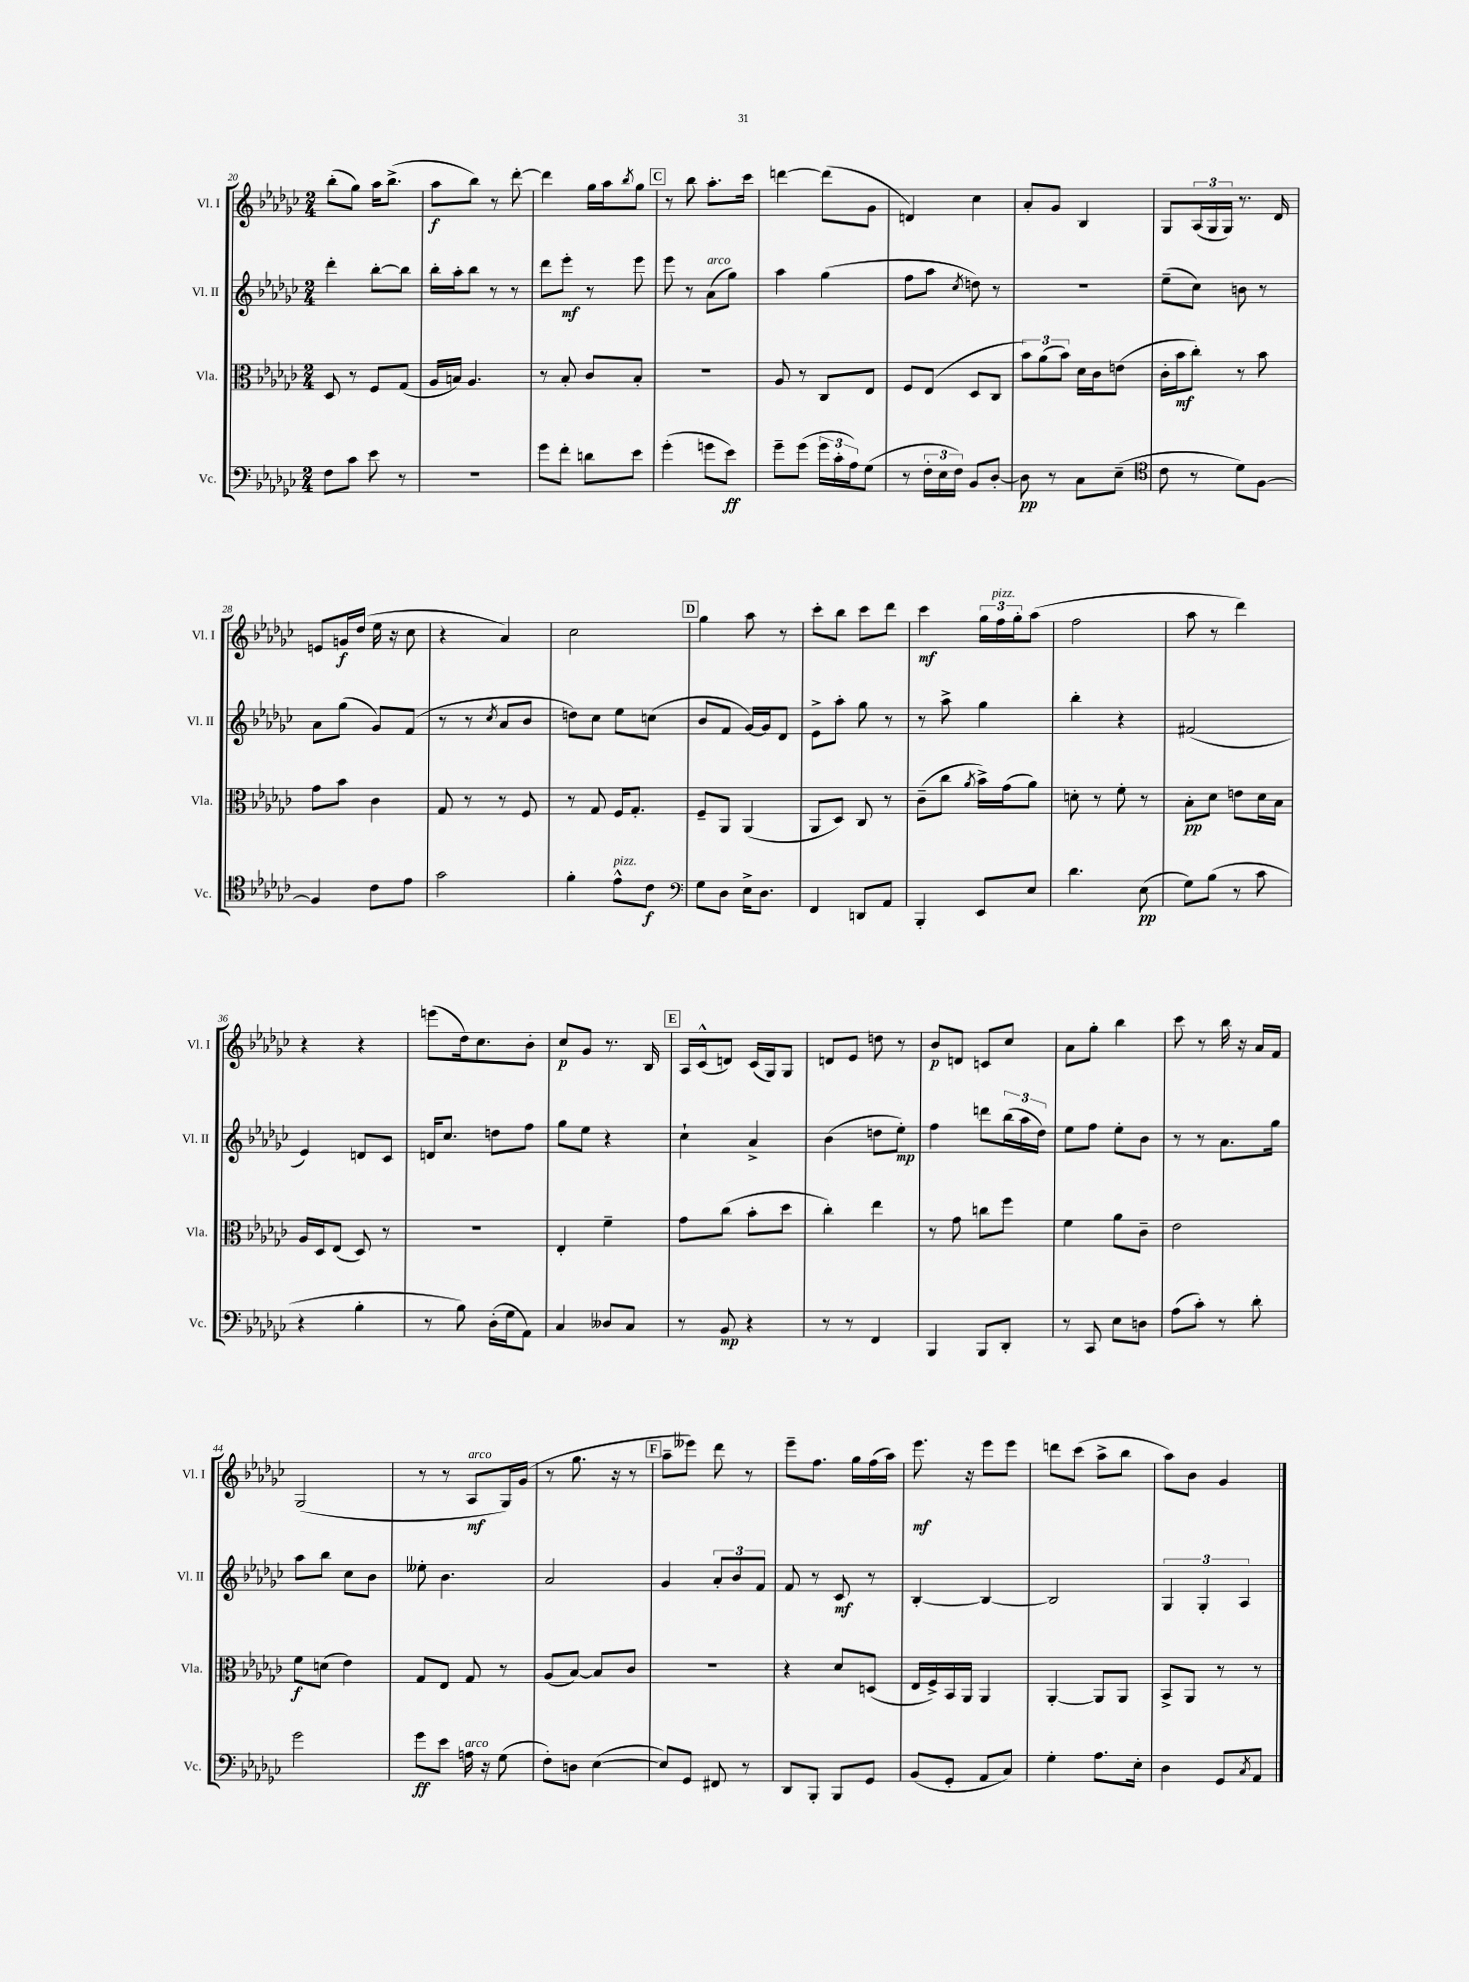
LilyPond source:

<<
\new StaffGroup <<
\new Staff = "s0" \with { instrumentName = "Vl. I" shortInstrumentName = "Vl. I" } {
    \clef treble \key ges \major \numericTimeSignature \time 2/4
    bes''8-.( ges''8) aes''16 bes''8.->( |
    aes''8\f bes''8) r8 des'''8~-. |
    des'''4 ges''16 aes''16 \acciaccatura { bes''8 } ges''8 |
    \mark \markup { \box "C" } r8 bes''8 aes''8.-. ces'''16 |
    d'''4~ d'''8( ges'8 |
    d'4) ces''4 |
    aes'8-. ges'8 bes4 |
    ges8 \tuplet 3/2 { aes16( ges16 ges16) } r8. des'16 |
    e'8 g'16\f des''16( ees''16 r16 ces''8 |
    r4 aes'4) |
    ces''2 |
    \mark \markup { \box "D" } ges''4 aes''8 r8 |
    ces'''8-. bes''8 ces'''8 des'''8 |
    ces'''4\mf \tuplet 3/2 { ges''16 f''16^\markup { \italic "pizz." } ges''16-. } aes''8( |
    f''2 |
    aes''8 r8 des'''4) |
    r4 r4 |
    e'''8( des''16) ces''8. bes'8-. |
    ces''8\p ges'8 r8. bes16 |
    \mark \markup { \box "E" } aes16 ces'16-^( d'8) ces'16( ges16) ges8 |
    d'8 ees'8 d''8 r8 |
    bes'8\p d'8 c'8 ces''8 |
    aes'8 ges''8-. bes''4 |
    ces'''8 r8 bes''16 r16 aes'16 f'16 |
    ges2( |
    r8 r8 aes8\mf^\markup { \italic "arco" } ges16) ges'16( |
    r8 ges''8. r16 r8 |
    \mark \markup { \box "F" } aes''8-- eeses'''8) des'''8 r8 |
    ees'''8-- f''8. ges''16 f''16( aes''16) |
    ees'''8.\mf r16 ees'''8 ees'''8 |
    d'''8 ces'''8( aes''8-> bes''8 |
    aes''8) bes'8 ges'4 \bar "|." |
}
\new Staff = "s1" \with { instrumentName = "Vl. II" shortInstrumentName = "Vl. II" } {
    \clef treble \key ges \major \numericTimeSignature \time 2/4
    des'''4-. bes''8~-. bes''8 |
    bes''16-. aes''16-. bes''8 r8 r8 |
    des'''8 ees'''8-.\mf r8 ees'''8 |
    \mark \markup { \box "C" } ees'''8 r8 aes'8^\markup { \italic "arco" }( ges''8) |
    aes''4 ges''4( |
    f''8 aes''8 \acciaccatura { ces''8 } d''8) r8 |
    r2 |
    ees''8--( ces''8) b'8 r8 |
    aes'8 ges''8( ges'8) f'8( |
    r8 r8 \acciaccatura { ces''8 } aes'8 bes'8 |
    d''8) ces''8 ees''8 c''8( |
    \mark \markup { \box "D" } bes'8 f'8 ges'16~) ges'16 des'8 |
    ees'8-> aes''8-. ges''8 r8 |
    r8 aes''8-> ges''4 |
    bes''4-. r4 |
    fis'2( |
    ees'4) d'8 ces'8 |
    d'16 ces''8. d''8 f''8 |
    ges''8 ees''8 r4 |
    \mark \markup { \box "E" } ces''4-! aes'4-> |
    bes'4( d''8 ees''8-.\mp) |
    f''4 d'''8 \tuplet 3/2 { bes''16( aes''16 des''16) } |
    ees''8 f''8 ees''8-. bes'8 |
    r8 r8 aes'8. ges''16 |
    aes''8 bes''8 ces''8 bes'8 |
    eeses''8-. bes'4. |
    aes'2 |
    \mark \markup { \box "F" } ges'4 \tuplet 3/2 { aes'8-. bes'8 f'8 } |
    f'8 r8 ces'8\mf r8 |
    bes4~-. bes4~ |
    bes2 |
    \tuplet 3/2 { ges4 ges4-. aes4 } \bar "|." |
}
\new Staff = "s2" \with { instrumentName = "Vla." shortInstrumentName = "Vla." } {
    \clef alto \key ges \major \numericTimeSignature \time 2/4
    des8 r8 f8 ges8( |
    aes16 b16) aes4. |
    r8 bes8-. ces'8 bes8-. |
    \mark \markup { \box "C" } r2 |
    aes8 r8 ces8 ees8 |
    f8 ees8( des8 ces8 |
    \tuplet 3/2 { bes'8) aes'8( bes'8) } des'16 ces'16 e'8( |
    ces'16-. bes'16\mf ces''8-.) r8 bes'8 |
    ges'8 bes'8 ces'4 |
    ges8 r8 r8 f8 |
    r8 ges8 f16 ges8.-. |
    \mark \markup { \box "D" } f8-- aes,8 aes,4( |
    aes,8 des8) ces8 r8 |
    ces'8--( ces''8 \acciaccatura { aes'8 } bes'16->) ges'16( aes'8) |
    d'8-. r8 f'8-. r8 |
    bes8-.\pp des'8 e'8 des'16 bes16 |
    aes16 des16 ees8( des8) r8 |
    r2 |
    ees4-. f'4-- |
    \mark \markup { \box "E" } ges'8 ces''8( bes'8-. des''8 |
    ces''4-.) ees''4 |
    r8 ges'8 c''8 f''8 |
    f'4 aes'8 ces'8-- |
    ees'2 |
    f'8\f d'8( ees'4) |
    ges8 ees8 ges8 r8 |
    aes8( bes8~) bes8 ces'8 |
    \mark \markup { \box "F" } r2 |
    r4 des'8 d8( |
    ees16 f16->) bes,16 aes,16 aes,4 |
    aes,4~-. aes,8 aes,8 |
    bes,8-> aes,8 r8 r8 \bar "|." |
}
\new Staff = "s3" \with { instrumentName = "Vc." shortInstrumentName = "Vc." } {
    \clef bass \key ges \major \numericTimeSignature \time 2/4
    f8 ces'8 ees'8 r8 |
    R2 |
    ges'8 f'8-. d'8 ees'8 |
    \mark \markup { \box "C" } ges'4-.( g'8 ees'8\ff) |
    ges'8-- ges'8( \tuplet 3/2 { ges'16 ces'16-. aes16) } ges8( |
    r8 \tuplet 3/2 { f16-. ees16 f16) } bes,8 des8~-. |
    des8\pp r8 ces8 ees8--( |
    \clef tenor ces'8 r8 des'8) f8~ |
    f4 ces'8 ees'8 |
    ges'2 |
    f'4-. ees'8-^^\markup { \italic "pizz." } ces'8\f |
    \mark \markup { \box "D" } \clef bass ges8 des8 ees16-> des8. |
    f,4 d,8 aes,8 |
    bes,,4-. ees,8 ees8 |
    des'4. ees8\pp( |
    ges8) bes8( r8 ces'8 |
    r4 bes4-. |
    r8 bes8) des16-.( ges16 aes,8) |
    ces4 deses8 ces8 |
    \mark \markup { \box "E" } r8 bes,8\mp r4 |
    r8 r8 f,4 |
    bes,,4 bes,,8 des,8-. |
    r8 ces,8 ees8 d8 |
    aes8( ces'8-.) r8 des'8-. |
    ges'2 |
    ges'8\ff ees'8 a16^\markup { \italic "arco" } r16 ges8( |
    f8-.) d8 ees4~( |
    \mark \markup { \box "F" } ees8) ges,8 fis,8 r8 |
    des,8 bes,,8-. bes,,8 ges,8 |
    bes,8( ges,8-. aes,8 ces8) |
    ges4-. aes8. ees16-. |
    des4 ges,8 \acciaccatura { ces8 } aes,8 \bar "|." |
}
>>
>>
\layout { \context { \Score currentBarNumber = #20 } }
